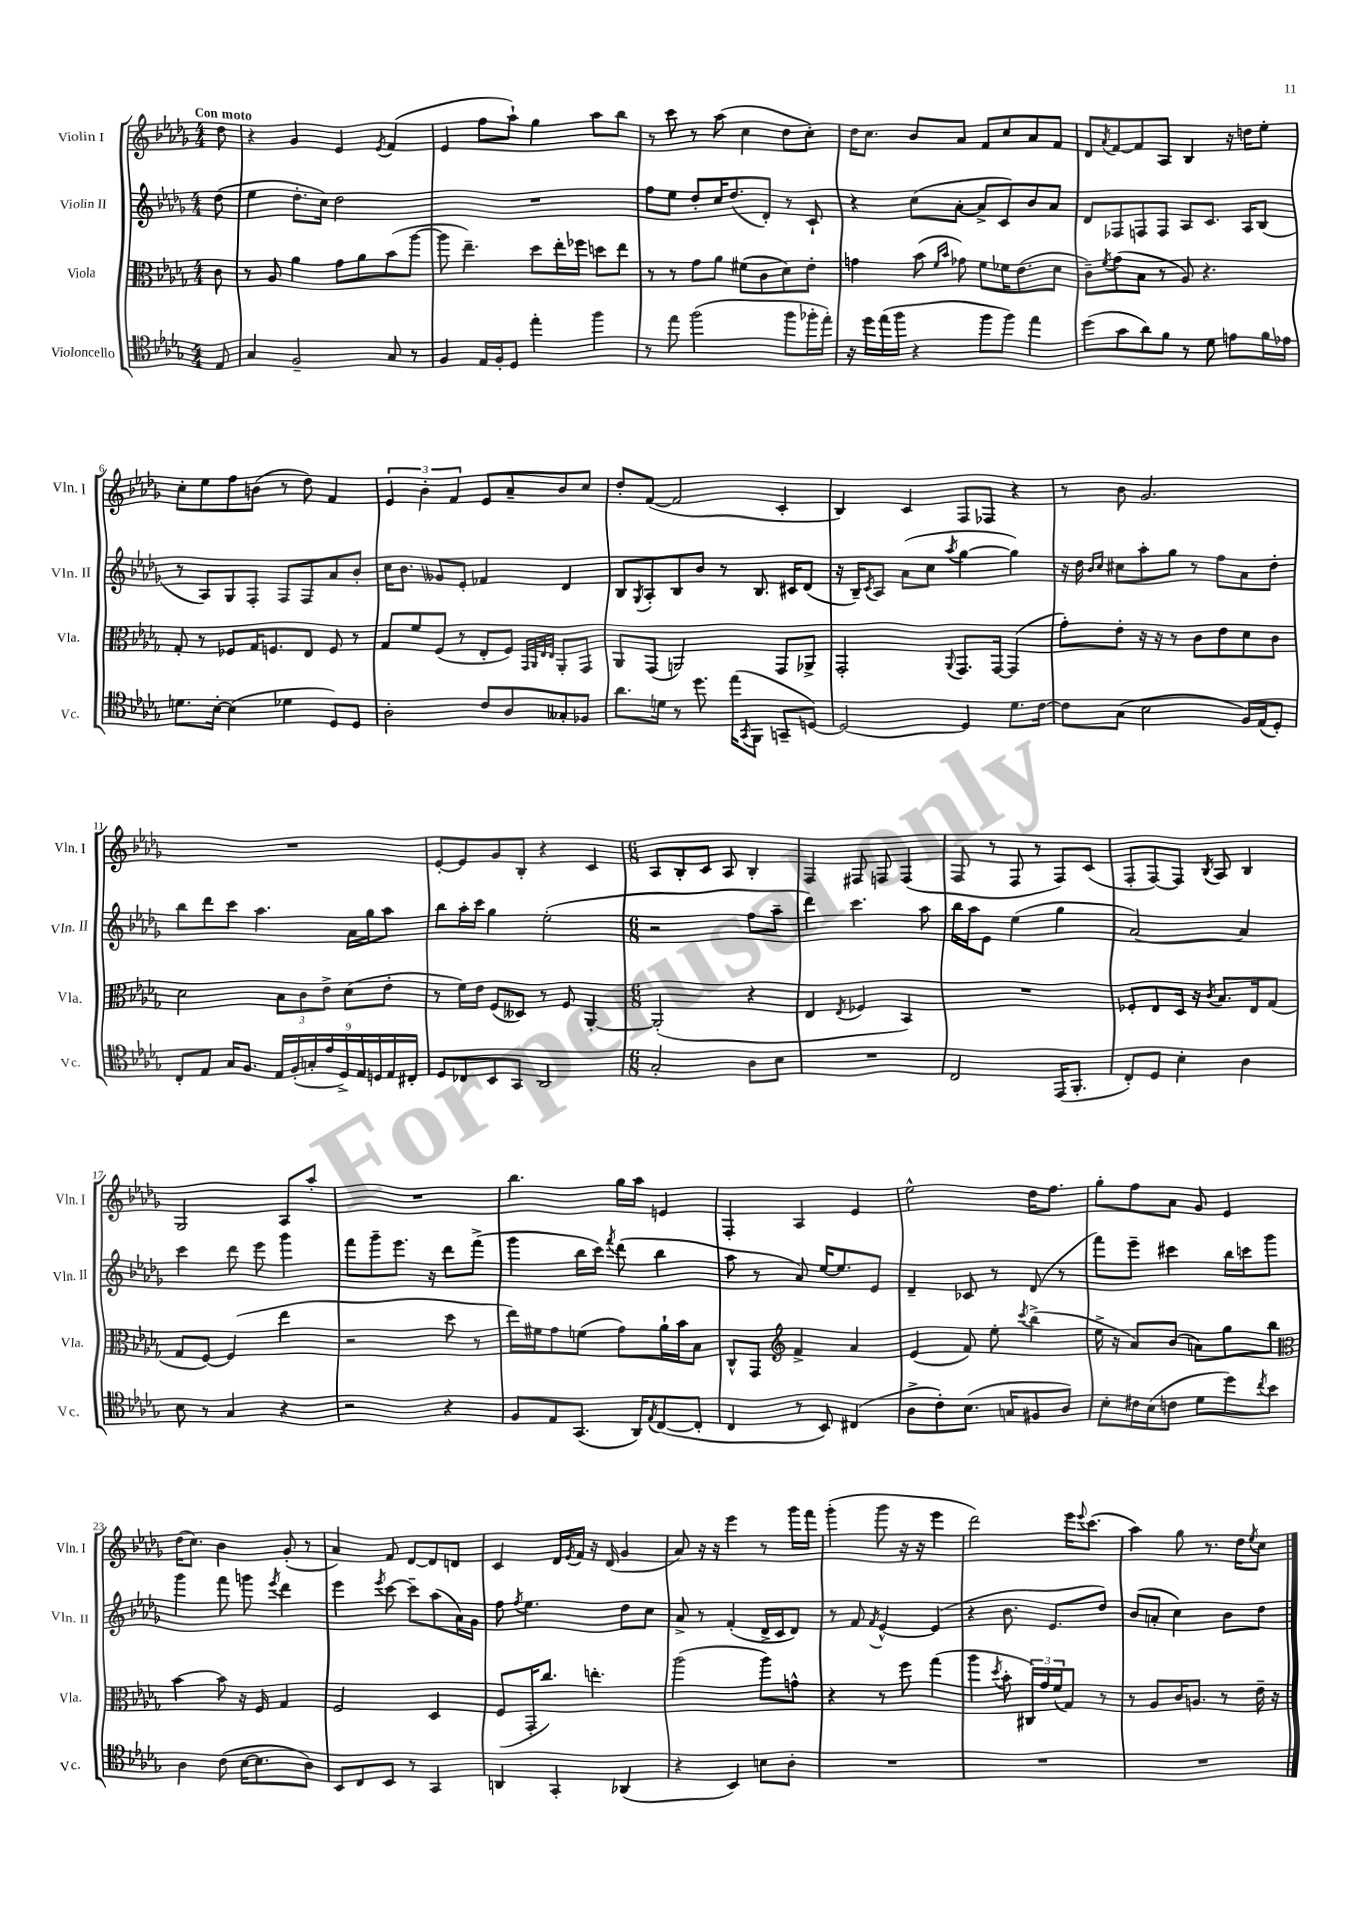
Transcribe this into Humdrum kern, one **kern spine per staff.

**kern	**kern	**kern	**kern
*staff4	*staff3	*staff2	*staff1
*clefC4	*clefC3	*clefG2	*clefG2
*k[b-e-a-d-g-]	*k[b-e-a-d-g-]	*k[b-e-a-d-g-]	*k[b-e-a-d-g-]
*M4/4	*M4/4	*M4/4	*M4/4
8E-	8c	(8dd-	8dd-
=	=	=	=
4G-	8r	4ee-	4r
.	8A-	.	.
2F~	4a-	8.dd-'	4g-
.	.	16cc)	.
.	8g-	2dd-	4e-
.	8a-	.	.
.	.	.	8qe-
8G-	(8b-	.	(4f
8r	[8aa-	.	.
=	=	=	=
4F	8aa-]	1r	4e-
.	4.ee-~)	.	.
16E-	.	.	8ff
16F'	.	.	.
8D-	.	.	8aa-`)
4ee-'	8dd-	.	4gg-
.	16ee-'	.	.
.	16ff-	.	.
4ff	8dd	.	8aa-
.	8ee-	.	8bb-
=	=	=	=
8r	8r	8ff	8r
8ee-	8r	8ee-	8ccc
(2ff	8g-	8dd-'	8r
.	8a-	16cc	(8aa-
.	.	(8.dd-	.
.	(8f#	.	4cc
.	8c	8d-')	.
8ff	8d-)	8r	8dd-
16ff-'	8e-'	8c`	8cc')
16ee-')	.	.	.
=	=	=	=
16r	4g	4r	16dd-
16dd-	.	.	8.cc
(16ee-	.	.	.
16ff	.	.	.
4r	(8b-	(8cc	8b-
.	16qqf	.	.
.	16qqb-	.	.
.	8g-)	[8a-'	8a-
8ff	8f	8a-^]	8f
8ff)	16f-	8c)	8cc
.	(8.e-	.	.
4ee-	.	8b-	8a-
.	8d-	8a-	8f
=	=	=	=
(8dd-	8c~)	8d-	8d-
.	8qf	.	8qa-
8g-	(8g-	8F-	[8f
8a-)	8B-	8F	8f]
8f	8r	8F	8A-
8r	8A-)	8A-	4B-
8d-	4.r	8.c	.
8e	.	.	16r
.	.	16A-	16dd
16f	.	(8B-	8ee-'
16e-	.	.	.
=	=	=	=
8.d	8G-'	8r	8cc'
.	8r	8A-)	8ee-
[16B-'	.	.	.
(4B-]	8F-	8G-	8ff
.	16G-	8F'	(8b
.	8.F	.	.
4d-	.	8F	8r
.	8E-	8F	8dd-)
8D-)	8F	8a-	4f
8D-	8r	8b-'	.
=	=	=	=
2A-'	8G-	16cc	6e-
.	.	8.b-	.
.	8f	.	.
.	.	.	6b-'
.	(8F	8g--	.
.	.	.	6f
.	8r	8e-'	.
8c	8E-'	4f-	8e-
8A-	8F)	.	8a-~
.	32qqGG-	.	.
.	32qqAA-	.	.
.	32qqE-	.	.
.	32qqE-	.	.
8G--'	8AA-'	4d-	8b-
8F-	8GG-	.	8cc
=	=	=	=
8.a-	8AA-	8B-	8dd-'
.	.	8qG-	.
.	(8GG-	8A-'	([8f
16d	.	.	.
8r	2AA)	8B-	2f]
8.dd-	.	8b-	.
.	.	8r	.
(16ee-	.	.	.
8qGG-	.	.	.
8FF	.	8.B-	.
8GG~	8GG-	.	4c'
.	.	16c#	.
[8D)	8AA-^	(8d-	.
=	=	=	=
2D_	2GG-'	16r	4B-)
.	.	16B-~)	.
.	.	8qc	.
.	.	8A-	.
.	.	(8a-	4c
.	.	8cc	.
.	8qqAA-	8qaa-	.
4D]	8.GG-	[4gg-	8F
.	.	.	8F-
.	[16GG-	.	.
8.d-	(4GG-]	4gg-])	4r
[16c	.	.	.
=	=	=	=
8c]	8g-')	16r	8r
.	.	16dd-	.
.	.	16qqb-	.
.	.	16qqcc	.
(8G-	8e-'	8cc#	8b-
2B-	16r	8aa-'	2.g-
.	16r	.	.
.	8r	8gg-	.
.	8c	8r	.
.	8e-	8ff	.
16F)	8d-	8a-	.
(16E-	.	.	.
8D-')	8c	8dd-'	.
=	=	=	=
8C'	2d-	8bb-	1r
8E-	.	8ddd-	.
16G-	.	8ccc	.
8.F	.	.	.
.	.	4.aa-	.
18E-	12B-	.	.
(18F'	.	.	.
.	12c	.	.
18G'	.	.	.
18e-	12e-^	.	.
18D-^)	.	.	.
.	(8d-	16a-	.
18E-	.	.	.
.	.	16gg-	.
18D	.	.	.
.	8e-'	8aa-	.
18E-	.	.	.
18C#'	.	.	.
=	=	=	=
8D-	8r	8bb-	[8e-'
8C-	16f)	16aa-'	8e-]
.	16e-	16ccc	.
8BB-	(8F	4gg-	8g-
8GG-	8D--)	.	8B-'
2AA-	8r	(2ee-'	4r
.	8F	.	.
.	[4AA-'	.	4c
=	=	=	=
*M6/8	*M6/8	*M6/8	*M6/8
2G-'	(2AA-']	2r	8A-
.	.	.	8B-'
.	.	.	8c
.	.	.	8A-
8A-	4r	8ff	4B-'
8B-	.	8aa-~	.
=	=	=	=
2.r	4E-	4ddd-)	4F
.	8qE-	.	.
.	4F-	4.ccc	8F#
.	.	.	8F
.	4BB-)	.	(4F
.	.	8aa-	.
=	=	=	=
2C	2.r	16bb-	8F
.	.	16aa-	.
.	.	8e-	8r
.	.	(4ee-	8F
.	.	.	8r
(16EE-	.	4gg-	8F)
8.FF'	.	.	.
.	.	.	(8c
=	=	=	=
8C')	8F-'	[2a-)	8F'
8D-	8E-	.	[8F)
4B-'	16D-	.	8F]
.	16r	.	.
.	8qc	.	8qB-
.	8.B-	.	8A-
4A-	.	4a-]	4B-
.	16E-	.	.
.	(8G-	.	.
=	=	=	=
8B-	8G-	4ccc	2G-
8r	[8F)	.	.
4G-	(4F]	8ddd-	.
.	.	8eee-	.
4r	4ee-	4ggg-	8A-
.	.	.	8aa-'
=	=	=	=
2r	2r	8fff	2.r
.	.	8ggg-~	.
.	.	8.eee-	.
.	.	16r	.
4r	8dd-	8ddd-	.
.	8r	(8fff^	.
=	=	=	=
8F	16ee-)	4ggg-	4.bb-
.	16f#	.	.
8E-	8g-	.	.
(8.GG-	(8f	16bb-	.
.	.	16ccc)	.
.	.	8qfff	.
.	8g-)	(8ddd-	16gg-
16AA-)	.	.	16aa-
8qE-	.	.	.
([8C	16a-`	4bb-	4e
.	16b-	.	.
8C']	8B-	.	.
=	=	=	=
4C	8C^^	8aa-	4F'
.	8GG-	8r	.
*	*clefG2	*	*
8r	4f^	8a-)	4A-
8BB-)	.	[16ee-	.
.	.	8.ee-]	.
(4C#	4a-	.	4e-
.	.	8e-	.
=	=	=	=
8A-^	(4e-	4d-~	2ee-^^
8c')	.	.	.
(8.B-	8f)	8c-	.
.	8ee-'	8r	.
16G	.	.	.
.	8qccc	.	.
8F#	(4bb-^	(8d-	16dd-
.	.	.	8.ff
8A-)	.	8r	.
=	=	=	=
8B-'	16ee-^	8fff)	8gg-'
.	16r	.	.
16c#	8a-)	8eee-~	8ff
(16B-	.	.	.
8c	(8b-	4ccc#	8a-
8d-	8a)	.	8g-
8dd-)	8gg-	16bb-	4e-
.	.	16ccc	.
8qcc	.	.	.
8b-	8bb-	8ggg-	.
=	=	=	=
*	*clefC3	*	*
4A-	[4b-	4ggg-	(16dd-
.	.	.	8.cc)
(8c	8b-]	8fff	4b-
[16B-	16r	8ggg	.
8.B-]	16F	.	.
.	.	8qeee-	.
.	4G-	4ddd-	(8g-'
8A-)	.	.	8r
=	=	=	=
8BB-	2F	4eee-	4a-)
8C	.	.	.
.	.	8qeee-	.
8BB-	.	[8ccc	8f
8r	.	8ccc~]	[8d-
4GG-	4D-	(8aa-	8d-]
.	.	16a-)	8d
.	.	16g-	.
=	=	=	=
4AA	(8F	8ff	4c
.	.	8qff	.
.	16GG-'	4.ee-	.
.	8.cc)	.	.
4GG-'	.	.	16d-
.	.	.	8qe-
.	.	.	16f
.	4.ee'	.	16r
.	.	.	(16d-
(4AA-	.	8dd-	4g-
.	.	8cc	.
=	=	=	=
4r	(2aa-	8a-^	8a-)
.	.	8r	16r
.	.	.	16r
4BB-)	.	(4f'	4eee-
8B	8aa-)	16d-^	8r
.	.	16c	.
8A-'	8g^^	8d-)	16ggg-
.	.	.	16fff
=	=	=	=
2.r	4r	8r	(4ggg-'
.	.	8f	.
.	.	8qf	.
.	8r	[4e-^^	8ggg-
.	8ff	.	16r
.	.	.	16r
.	(4gg-	(4e-]	4eee-
=	=	=	=
2.r	4aa-	4r	2ddd-)
.	8qdd-	.	.
.	8b-'	8.b-	.
.	24C#)	.	.
.	24g-	.	.
.	.	8.e-	.
.	(24f	.	.
.	8G-)	.	16eee-
.	.	.	8qqeee-
.	.	.	(8.ccc
.	8r	8dd-)	.
=	=	=	=
2.r	8r	(8b-	4aa-)
.	8A-	8a'	.
.	16c	4cc)	8gg-
.	8.A	.	.
.	.	.	8.r
.	8r	8b-	.
.	.	.	16dd-
.	.	.	8qee-
.	16e-~	8dd-	8cc
.	16r	.	.
==	==	==	==
*-	*-	*-	*-
